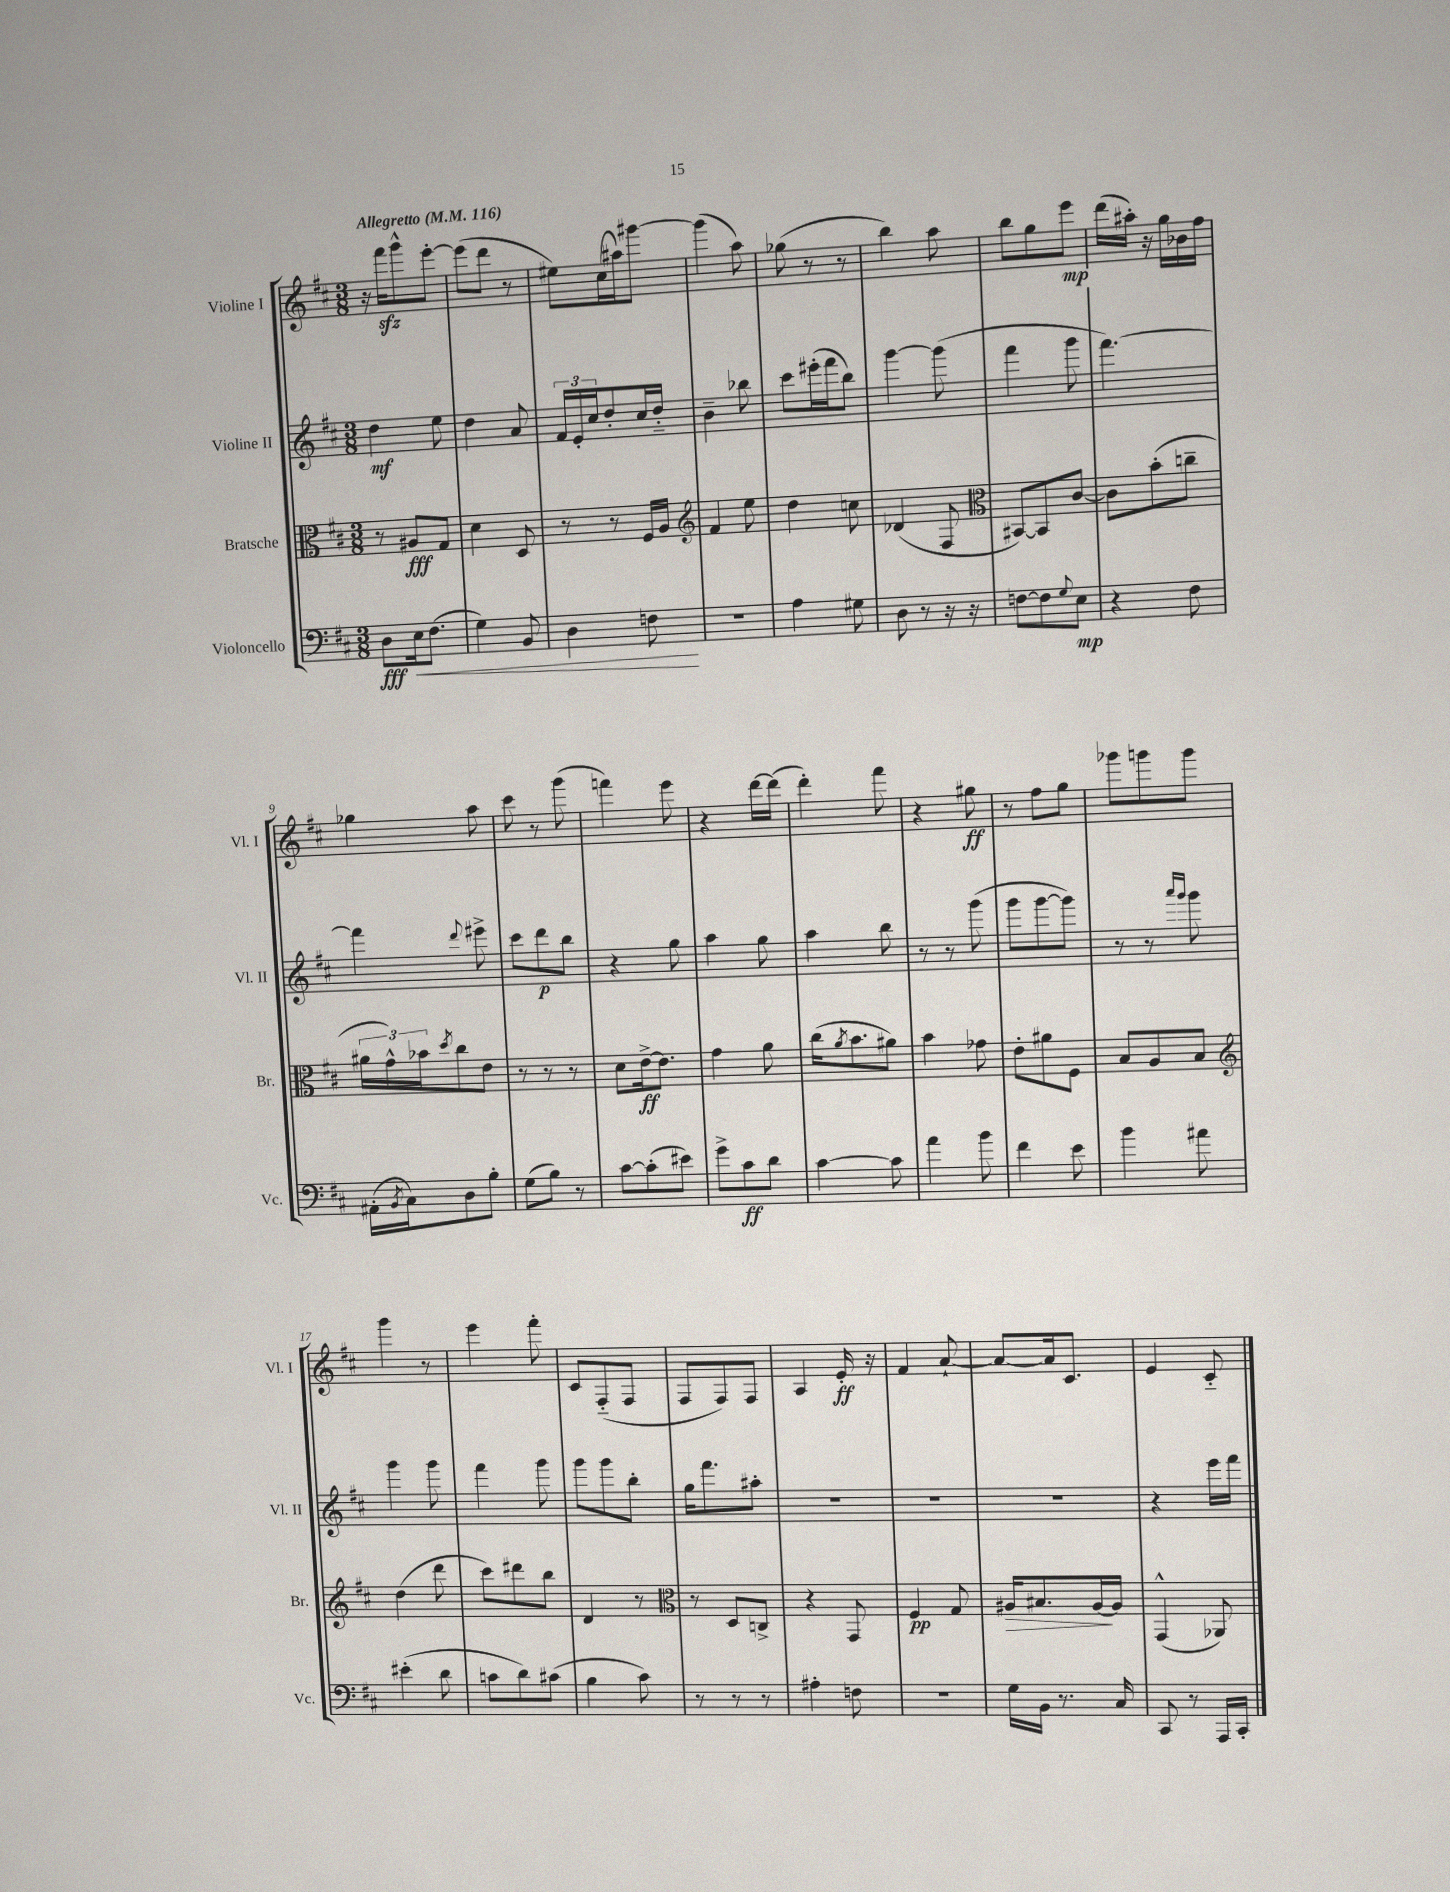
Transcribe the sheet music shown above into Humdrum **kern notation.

**kern	**kern	**kern	**kern
*staff4	*staff3	*staff2	*staff1
*clefF4	*clefC3	*clefG2	*clefG2
*k[f#c#]	*k[f#c#]	*k[f#c#]	*k[f#c#]
*M3/8	*M3/8	*M3/8	*M3/8
*MM116	*MM116	*MM116	*MM116
8D\L	8r	4dd\	16r
.	.	.	16fff#\LK
16E\k	8A#/L	.	8ggg^^\
(8.F#\J	.	.	.
.	8G/J	8ee\	[8eee'\J
=	=	=	=
4G\)	4d\	4dd\	(8eee\]L
.	.	.	8ddd\J
8BB/	8D/	8a/	8r
=	=	=	=
4D\	8r	24f#/LL	8ee#\L)
.	.	24e'/	.
.	.	24cc#/J	.
.	8r	8dd'/	(16cc#\L
.	.	.	16aa#\J)
8F\	16F#/LL	16cc#/L	[8ggg#\J
.	16A/JJ	16dd'~/JJ	.
=	=	=	=
*	*clefG2	*	*
4.r	4f#/	4b~\	(4ggg#\]
.	8ee\	8bb-\	8aa\)
=	=	=	=
4A\	4dd\	8ccc#\L	(8gg-\
.	.	(16eee#'\L	8r
.	.	16fff#\J	.
8G#\	8cc\	8bb\J)	8r
=	=	=	=
8D\	(4d-/	[4ggg\	4bb\)
8r	.	.	.
16r	8F#/	(8ggg\]	8aa\
16r	.	.	.
=	=	=	=
*	*clefC3	*	*
[8F\L	[8BB#/L)	4fff#\	8bb\L
8F\]	8BB#/]	.	8gg\
8qqG/	.	.	.
8E\J	[8c#/J	8ggg\	8eee\J
=	=	=	=
4r	8c#\]L	[4.fff#\)	(16ddd\LL
.	.	.	16aa#'\JJ)
.	(8b'\	.	16r
.	.	.	16gg\LL
8F#\	8cc~\J	.	16b-\
.	.	.	16ff#\JJ
=	=	=	=
(16AA#'\LL	24a#\LL	4fff#\]	4gg-\
.	24g^^\)	.	.
8qBB/	.	.	.
16C#\J)	.	.	.
.	24b-\J	.	.
.	8qdd/	.	.
8D\	8cc#\	.	.
.	.	8qqddd/	.
8B'\J	8e\J	8eee#^\	8aa\
=	=	=	=
(8G\L	8r	8ccc#\L	8ccc#\
8B\J)	8r	8ddd\	8r
8r	8r	8bb\J	(8ggg\
=	=	=	=
[8c#\L	8d\L	4r	4fff\)
(8c#'\]	[16e^\k	.	.
.	8.e\]J	.	.
8e#\J)	.	8gg\	8eee\
=	=	=	=
8g^\L	4g\	4aa\	4r
8c#\	.	.	.
8d\J	8a\	8gg\	[16ddd\LL
.	.	.	(16ddd\]JJ
=	=	=	=
[4c#\	(16cc#\LK	4aa\	4ddd'\)
.	8qa/	.	.
.	8.b\	.	.
8c#\]	8a#\J)	8bb\	8fff#\
=	=	=	=
4a\	4b\	8r	4r
.	.	8r	.
8b\	8g-\	(8ggg\	8gg#\
=	=	=	=
4f#\	8e'\L	8ggg\L	8r
.	8a#\	[8ggg\	8ff#\L
8e\	8F#\J	8ggg\]J)	8gg\J
=	=	=	=
4b\	8B/L	8r	8ggg-\L
.	8A/	8r	8ggg\
.	.	16qqaaa/LL	.
.	.	16qqggg/JJ	.
8a#\	8B/J	8ggg\	8ggg\J
=	=	=	=
*	*clefG2	*	*
(4e#'\	(4dd\	4ggg\	4ggg\
8d\	8ddd\	8ggg\	8r
=	=	=	=
8c\L	8ccc#\L)	4fff#\	4eee\
8d\)	8ddd#\	.	.
(8c#\J	8bb\J	8ggg\	8fff#'\
=	=	=	=
4B\	4d/	8ggg\L	8c#/L
.	.	8ggg\	(8F#'~/
8c#\)	8r	8bb'\J	8F#/J
=	=	=	=
*	*clefC3	*	*
8r	8r	16gg\LK	8F#/L
.	.	8.fff#\	.
8r	8D/L	.	8F#/)
8r	8C^/J	8aa#'\J	8F#/J
=	=	=	=
4A#'\	4r	4.r	4A/
8F\	8GG/	.	16e'/
.	.	.	16r
=	=	=	=
4.r	4F#/	4.r	4f#/
.	8G/	.	[8a`/
=	=	=	=
16G\LL	16A#/LK	4.r	8a/_L
16BB\JJ	8.B#/	.	.
8.r	.	.	16a/]k
.	.	.	8.c#/J
.	[16A#/L	.	.
16C#/	16A#/]JJ	.	.
=	=	=	=
8CC#/	(4GG^^/	4r	4e/
8r	.	.	.
16AAA/LL	8AA-/)	16eee\LL	8c#'~/
16CC#'/JJ	.	16fff#\JJ	.
==	==	==	==
*-	*-	*-	*-
